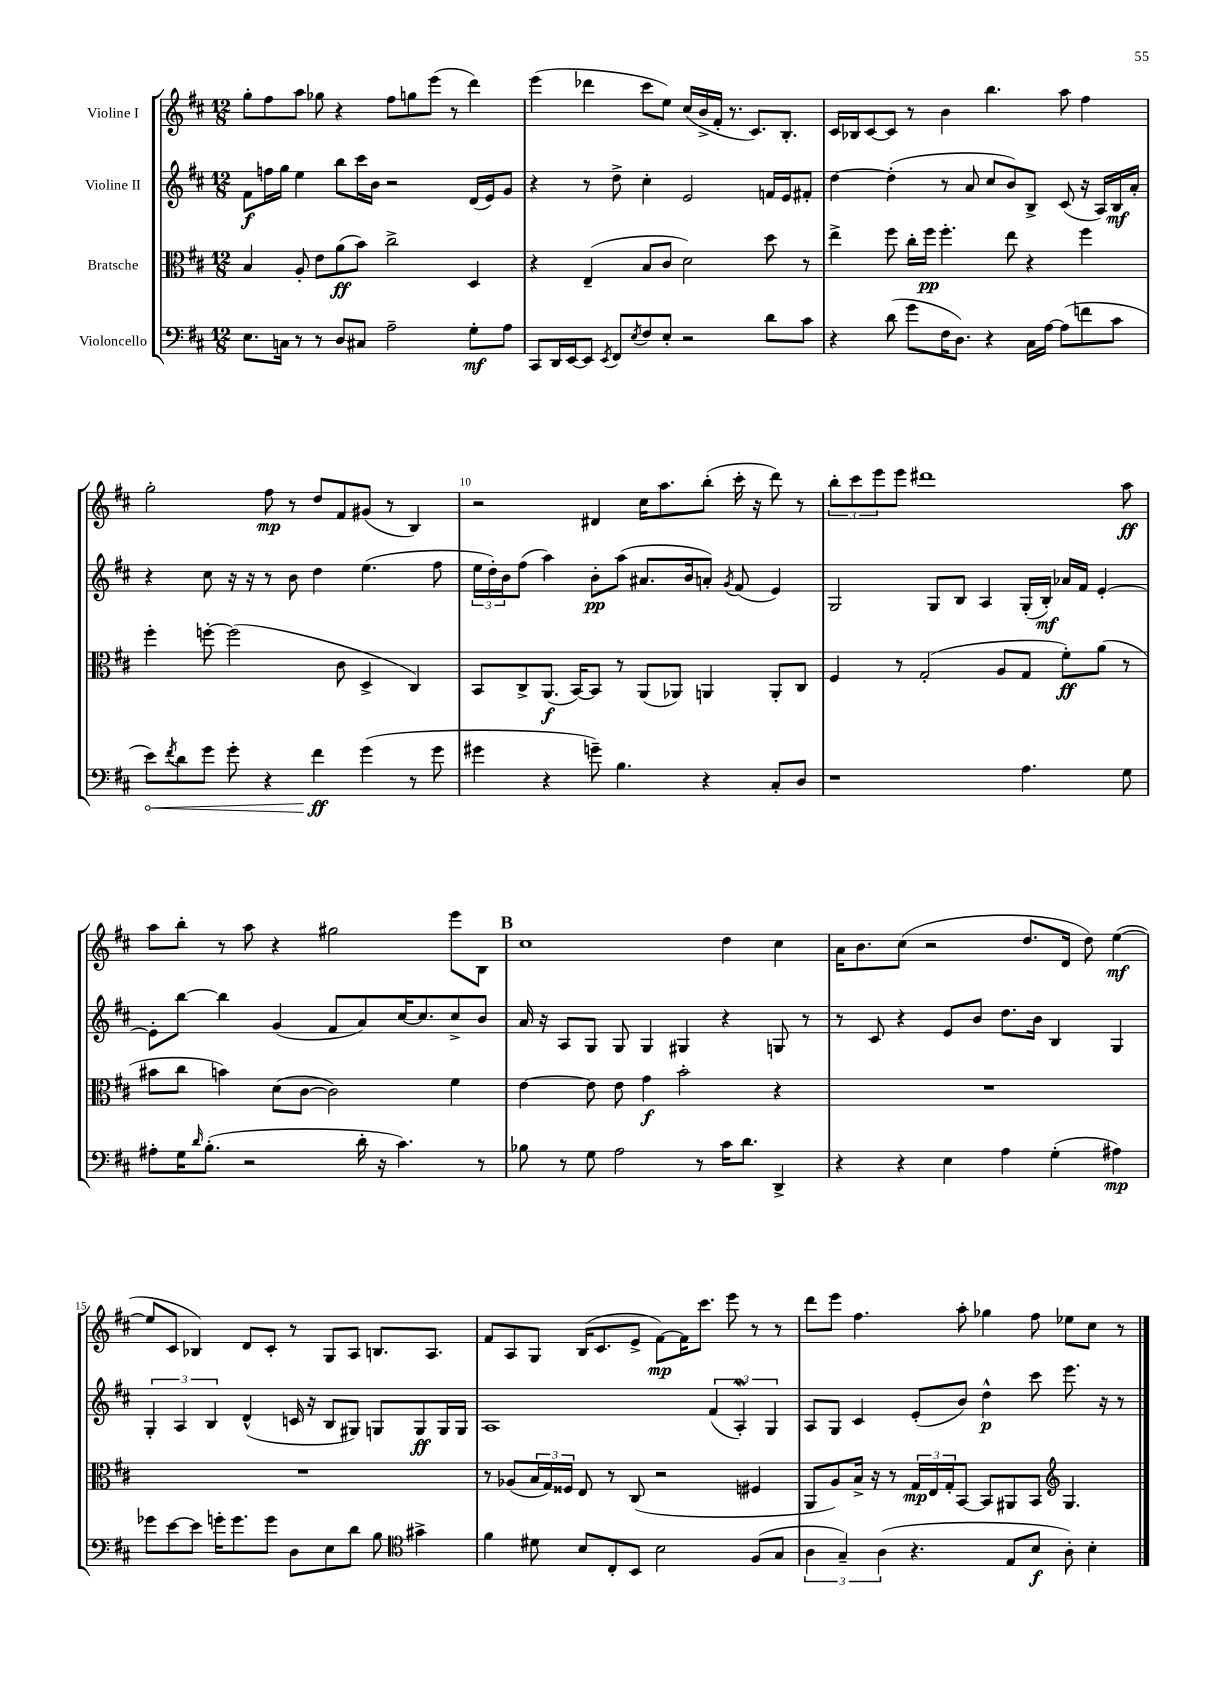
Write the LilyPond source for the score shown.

<<
\new StaffGroup <<
\new Staff = "s0" \with { instrumentName = "Violine I" } {
    \clef treble \key d \major \numericTimeSignature \time 12/8
    g''8-. fis''8 a''8 ges''8 r4 fis''8 g''8 e'''8( r8 d'''4) |
    e'''4( des'''4 cis'''8 e''8) cis''16( b'16-> fis'16-. r8. cis'8.) b8.-. |
    cis'16 bes16 cis'8~ cis'8 r8 b'4 b''4. a''8 fis''4 |
    g''2-. fis''8\mp r8 d''8 fis'8 gis'8( r8 b4) |
    r2 dis'4 cis''16 a''8. b''8-.( cis'''16-. r16 d'''8) r8 |
    \tuplet 3/2 { b''8-. cis'''8 e'''8 } e'''8 dis'''1 a''8\ff |
    a''8 b''8-. r8 a''8 r4 gis''2 e'''8 b8 |
    \mark \markup { \bold "B" } cis''1 d''4 cis''4 |
    a'16 b'8. cis''8( r2 d''8. d'16 d''8) e''4~\mf( |
    e''8 cis'8 bes4) d'8 cis'8-. r8 g8 a8 b8. a8. |
    fis'8 a8 g8 b16( cis'8. e'8-> fis'8~\mp) fis'16 cis'''8. e'''8 r8 r8 |
    d'''8 e'''8 fis''4. a''8-. ges''4 fis''8 ees''8 cis''8 r8 \bar "|." |
}
\new Staff = "s1" \with { instrumentName = "Violine II" } {
    \clef treble \key d \major \numericTimeSignature \time 12/8
    fis'8\f f''16 g''16 e''4 b''8 cis'''16 b'16 r2 d'16( e'16) g'8 |
    r4 r8 d''8-> cis''4-. e'2 f'16 e'16 fis'8-. |
    d''4~ d''4-.( r8 a'8 cis''8 b'8) b8-> cis'8( r16 a16) b16\mf a'16-. |
    r4 cis''8 r16 r16 r8 b'8 d''4 e''4.( fis''8 |
    \tuplet 3/2 { e''16 d''16-.) b'16 } fis''8( a''4) b'8-.\pp a''8( ais'8. b'16 a'8-.) \acciaccatura { g'8 } fis'8( e'4) |
    g2 g8 b8 a4 g16-.( b16-.\mf) aes'16 fis'16 e'4~-. |
    e'8-. b''8~ b''4 g'4( fis'8 a'8) cis''16~ cis''8. cis''8-> b'8 |
    \mark \markup { \bold "B" } a'16 r16 a8 g8 g8 g4 gis4 r4 g8 r8 |
    r8 cis'8 r4 e'8 b'8 d''8. b'16 b4 g4 |
    \tuplet 3/2 { g4-. a4 b4 } d'4-^( c'16 r16 b8 gis8) g8 g8\ff g16 g16 |
    a1 \tuplet 3/2 { fis'4( a4-.\mordent) g4 } |
    a8 g8 cis'4 e'8-.( b'8) d''4-^\p cis'''8 e'''8. r16 r8 \bar "|." |
}
\new Staff = "s2" \with { instrumentName = "Bratsche" } {
    \clef alto \key d \major \numericTimeSignature \time 12/8
    b4 a8-. e'8 a'8\ff( b'8) cis''2-> d4 |
    r4 e4--( b8 cis'8 d'2) d''8 r8 |
    e''4-> fis''8 cis''16-. fis''16\pp fis''4.-. e''8 r4 fis''4 |
    fis''4-. f''8~-. f''2( cis'8 d4-> cis4) |
    b,8 cis8-> a,8.\f( b,16~) b,8 r8 a,8( aes,8) a,4 a,8-. cis8 |
    fis4 r8 g2-.( a8 g8 fis'8-.\ff) a'8( r8 |
    bis'8 cis''8 b'4) d'8( cis'8~ cis'2) fis'4 |
    \mark \markup { \bold "B" } e'4~ e'8 e'8 g'4\f b'2-. r4 |
    R1. |
    R1. |
    r8 aes8( \tuplet 3/2 { b16 g16) fisis16 } e8 r8 cis8( r2 fis4 |
    a,8 a8) b16-> r16 r8 \tuplet 3/2 { g16\mp e16 g16-. } b,8~ b,8 ais,8 b,8 \clef treble g4. \bar "|." |
}
\new Staff = "s3" \with { instrumentName = "Violoncello" } {
    \clef bass \key d \major \numericTimeSignature \time 12/8
    e8. c16 r8 r8 d8 cis8 a2-- g8-.\mf a8 |
    cis,8 d,16 e,16~ e,8 \acciaccatura { e,8 } fis,8 \acciaccatura { e8 } fis8 e8-. r2 d'8 cis'8 |
    r4 d'8( g'8 fis16 d8.) r4 cis16 a16~ a8( f'8 cis'8 |
    \once \override Hairpin.circled-tip = ##t e'8\<) \acciaccatura { fis'8 } d'8 g'8 g'8-. r4 fis'4\ff\! g'4( r8 g'8 |
    gis'4 r4 g'8--) b4. r4 cis8-. d8 |
    r1 a4. g8 |
    ais8-. g16 \grace { d'16 } b8.-.( r2 d'16-. r16 cis'4.) r8 |
    \mark \markup { \bold "B" } bes8 r8 g8 a2 r8 cis'16 d'8. d,4-> |
    r4 r4 e4 a4 g4-.( ais4\mp) |
    ges'8 e'8~ e'8 g'16-. g'8. g'8 d8 e8 d'8 b8 \clef tenor gis'4-> |
    fis'4 dis'8 b8 cis8-. b,8 b2 fis8( g8 |
    \tuplet 3/2 { a4 g4--) a4( } r4. e8 b8\f a8-.) b4-. \bar "|." |
}
>>
>>
\layout { \context { \Score currentBarNumber = #6 \override BarNumber.break-visibility = ##(#f #t #t) barNumberVisibility = #(every-nth-bar-number-visible 5) } }
